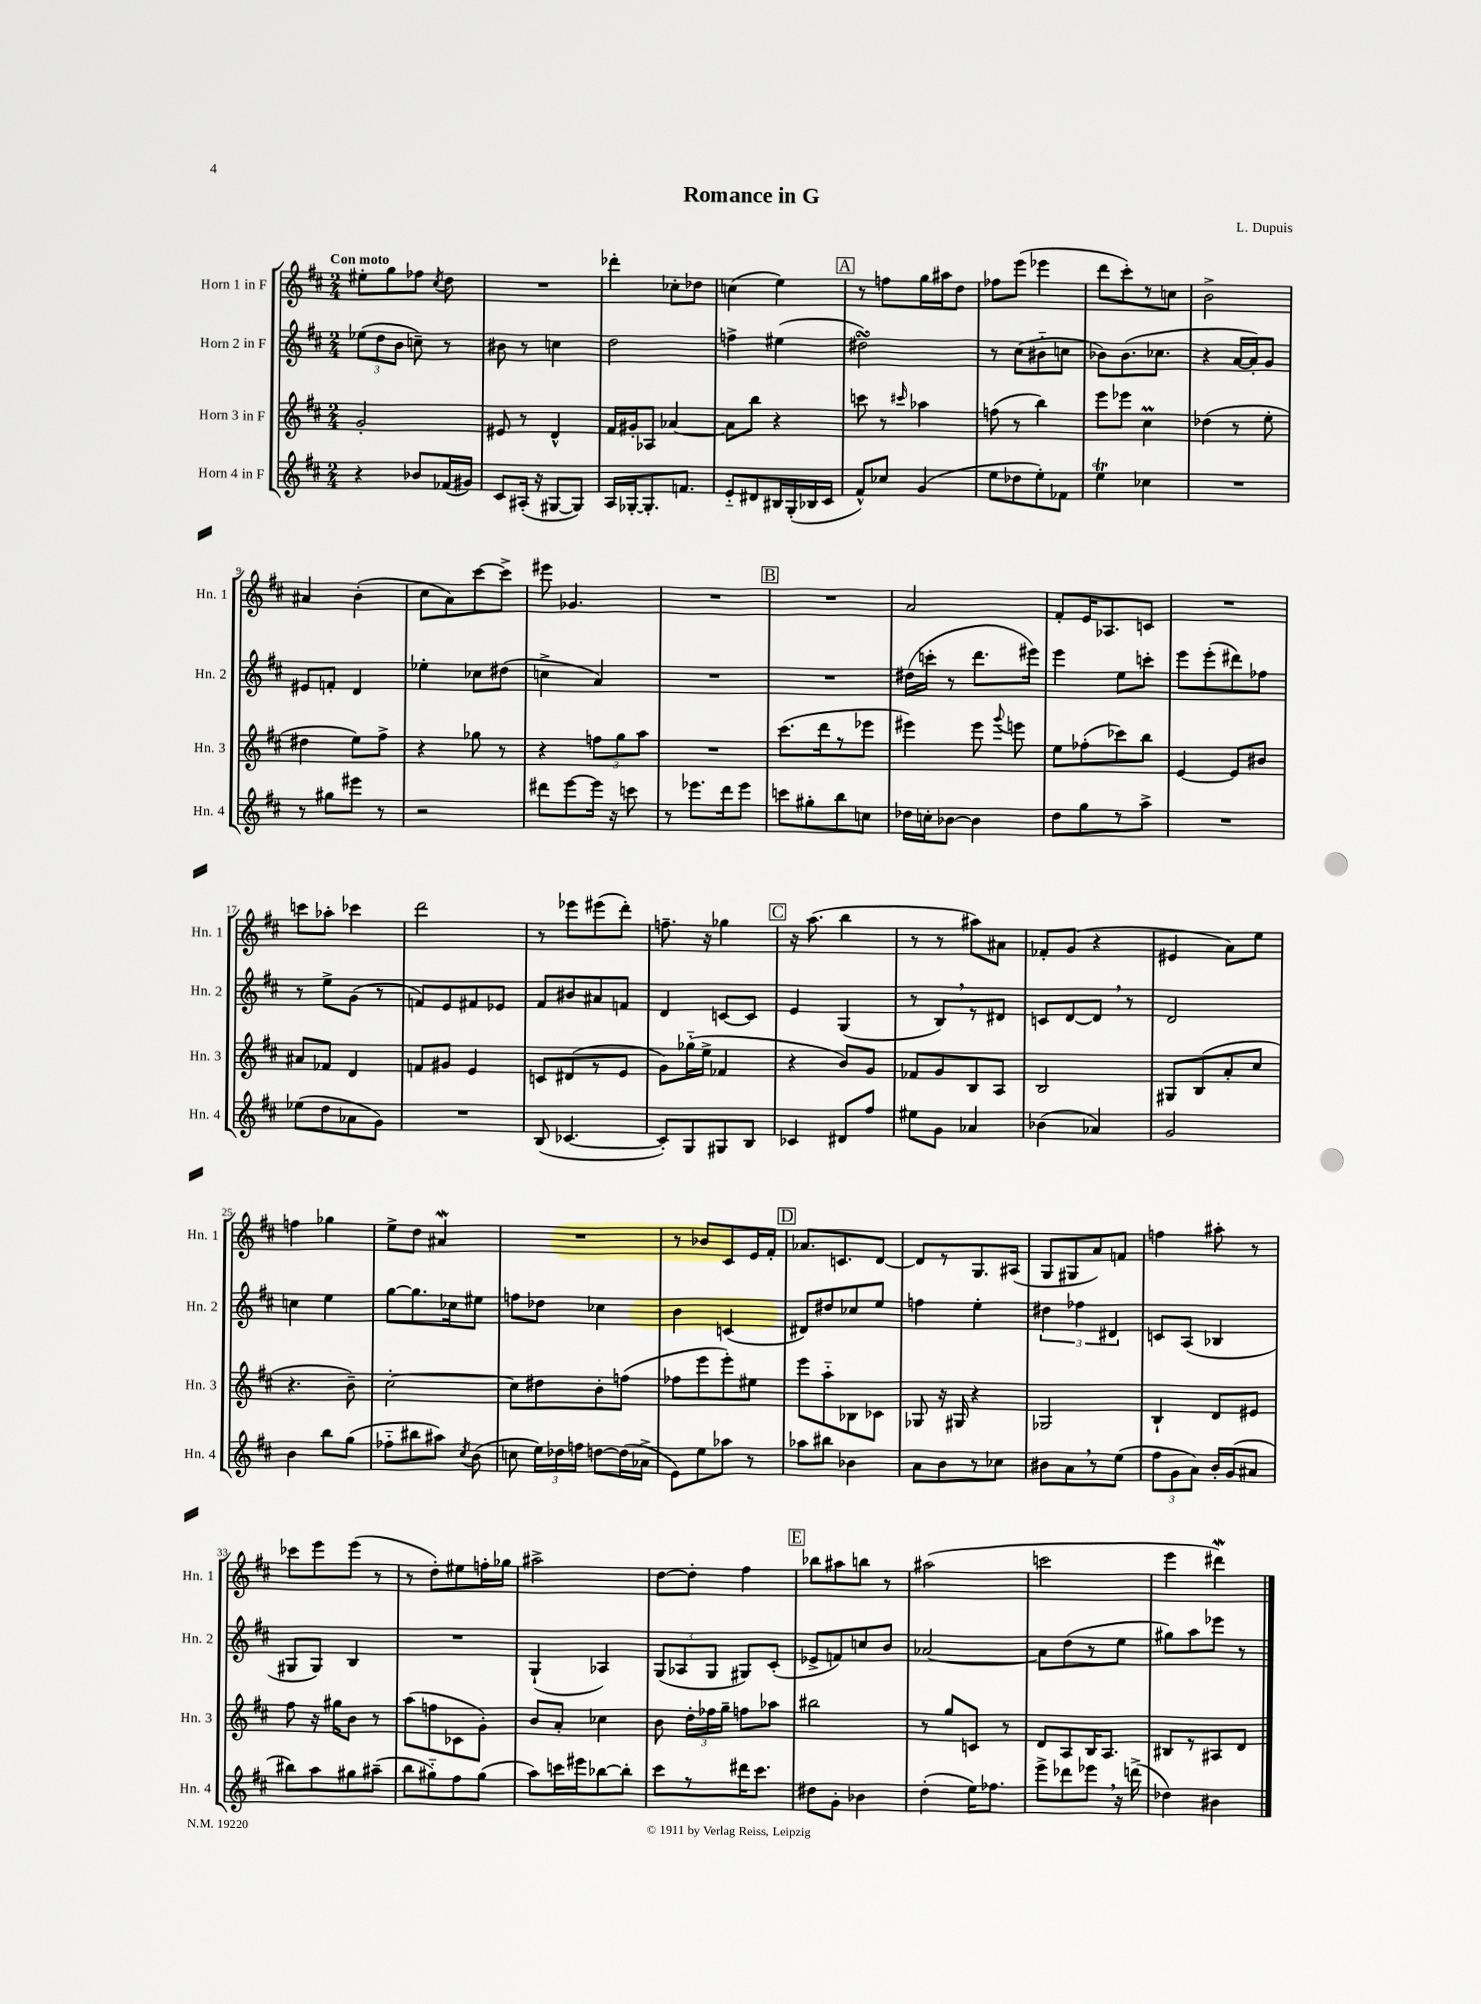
\header { title = "Romance in G" composer = "L. Dupuis" }
<<
\new StaffGroup <<
\new Staff = "s0" \with { instrumentName = "Horn 1 in F" shortInstrumentName = "Hn. 1" } {
    \clef treble \key d \major \numericTimeSignature \time 2/4 \tempo "Con moto"
    \autoBeamOff eis''8[-. g''8 fes''8] \acciaccatura { cis''8 } d''8 |
    R2 |
    des'''4-. ces''8[-. des''8] |
    c''4( e''4) |
    \mark \markup { \box "A" } r8 f''8[ g''16 ais''16 d''8] |
    fes''8[ e'''8]( ees'''4 |
    d'''8[ cis'''8-.) r8 c''8] |
    b'2-> |
    ais'4 b'4-.( |
    cis''8[ a'8) cis'''8~ cis'''8]-> |
    eis'''8 ges'4. |
    R2 |
    \mark \markup { \box "B" } R2 |
    a'2 |
    fis'8[-. e'16 aes8. c'8] |
    R2 |
    c'''8[ aes''8]-. ces'''4 |
    d'''2 |
    r8 ees'''8[ eis'''8( d'''8]-.) |
    f''8.-- r16 ges''4 |
    \mark \markup { \box "C" } r16 a''8.( b''4 |
    r8 r8 ais''8[) ais'8] |
    fes'8[-. g'8]( r4 |
    eis'4 a'8[) e''8] |
    f''4 ges''4 |
    e''8[-> d''8] ais'4\mordent |
    R2 |
    r8 bes'8[ cis'8 e'16 fis'16]-. |
    \mark \markup { \box "D" } aes'8.[ c'8. d'8]~ |
    d'8[ r8 g8. ais16]( |
    g8[ gis8 a'8) f'8] |
    f''4 ais''8-. r8 |
    ces'''8[ e'''8 e'''8]( r8 |
    r8 d''8[-.) eis''8 f''16-. ges''16] |
    ais''2-> |
    d''8[~ d''8]-. fis''4 |
    \mark \markup { \box "E" } bes''8[ ais''8 b''8] r8 |
    ais''2( |
    c'''2 |
    e'''4 dis'''4\mordent) \bar "|." |
}
\new Staff = "s1" \with { instrumentName = "Horn 2 in F" shortInstrumentName = "Hn. 2" } {
    \clef treble \key d \major \numericTimeSignature \time 2/4
    \autoBeamOff \tuplet 3/2 { ees''8[( d''8 b'8] } c''8--) r8 |
    bis'8 r8 c''4 |
    d''2 |
    f''4-> eis''4( |
    \mark \markup { \box "A" } dis''2\turn) |
    r8 cis''8[( bis'8-_ c''8] |
    bes'8[) bes'8.( ces''8.] |
    r4 a'16[~ a'16-.) g'8] |
    eis'8[ f'8]-. d'4 |
    ees''4-. ces''8[ dis''8]( |
    c''4-> a'4) |
    R2 |
    \mark \markup { \box "B" } R2 |
    dis''16[( c'''16]-. r8 d'''8.[ eis'''16]) |
    e'''4 e''8[ c'''8]-. |
    e'''8[ e'''8-.( dis'''8) fes''8] |
    r8 e''8[-> g'8]( r8 |
    f'8[) e'8 fis'8 ees'8] |
    fis'8[ bis'8 ais'8 f'8] |
    d'4 c'8[~ c'8] |
    \mark \markup { \box "C" } e'4 g4( |
    r8 b8[) \breathe r8 dis'8] |
    c'8[ d'8~ d'8] \breathe r8 |
    d'2 |
    c''4 e''4 |
    g''8[~ g''8. ces''16 eis''8] |
    f''8[ des''8] ces''4 |
    b'4 c'4( |
    \mark \markup { \box "D" } dis'8[) dis''8 ces''8 e''8] |
    f''4 e''4-. |
    \tuplet 3/2 { dis''4 fes''4 dis'4 } |
    c'8[ a8]( bes4 |
    gis8[ gis8]) b4 |
    R2 |
    g4-!( aes4) |
    \tuplet 3/2 { g8[( aes8 g8] } gis8[) cis'8]-.( |
    \mark \markup { \box "E" } ees'8[-> f'8) c''8 b'8] |
    aes'2~ |
    aes'8[ d''8( r8 e''8] |
    gis''8[) a''8 ees'''8] r8 \bar "|." |
}
\new Staff = "s2" \with { instrumentName = "Horn 3 in F" shortInstrumentName = "Hn. 3" } {
    \clef treble \key d \major \numericTimeSignature \time 2/4
    \autoBeamOff g'2-. |
    eis'8 r8 d'4-^ |
    fis'16[ gis'16-. aes8] aes'4~ |
    aes'8[ b''8] r4 |
    \mark \markup { \box "A" } c'''8 r8 \grace { cis'''16 } aes''4 |
    f''8( r8 b''4) |
    e'''8[ ees'''8] cis''4\prall |
    des''4( r8 e''8-. |
    dis''4 e''8[) fis''8]-> |
    r4 ges''8 r8 |
    r4 \tuplet 3/2 { f''8[ g''8 a''8] } |
    R2 |
    \mark \markup { \box "B" } cis'''8.[( d'''16 r8 ees'''8] |
    eis'''4) eis'''8 \appoggiatura { g'''8 } e'''8 |
    e''8[ fes''8-.( ces'''8) b''8] |
    e'4~ e'8[ bis'8] |
    ais'8[ fes'8] d'4 |
    f'8[ gis'8] e'4 |
    c'8[ dis'8( r8 e'8] |
    g'8[) ges''16-_( e''16]-> fes'4 |
    \mark \markup { \box "C" } r4 b'8[) g'8] |
    fes'8[ g'8 b8 a8] |
    b2 |
    gis8[ b8( a'8-. cis''8] |
    r4. b'8--) |
    cis''2~-. |
    cis''8[ dis''8 b'8-. f''8]( |
    fes''8[ e'''8 e'''8-.) eis''8] |
    \mark \markup { \box "D" } e'''8[ a''8-_ bes8 ces'8] |
    ges8 r16 gis16 r4 |
    ges2 |
    b4-! d'8[ eis'8] |
    fis''8 r16 gis''16[ b'8] r8 |
    a''8[( f''8 ces'8 g'8]-.) |
    b'8[ a'8]-. ces''4 |
    b'8 \tuplet 3/2 { d''16[-. fes''16 g''16]-- } f''8[ aes''8] |
    \mark \markup { \box "E" } bis''2 |
    r8 g''8[ c'8] r8 |
    d'8[ a8 b16 a8.] |
    bis8[ r8 ais8 d'8] \bar "|." |
}
\new Staff = "s3" \with { instrumentName = "Horn 4 in F" shortInstrumentName = "Hn. 4" } {
    \clef treble \key d \major \numericTimeSignature \time 2/4
    \autoBeamOff r4 bes'8[ fes'16( gis'16]) |
    cis'8[ ais16]-.( r16 gis8[~ gis8]) |
    a16[ ges16~-. ges8.-. f'8.] |
    e'8[-_ dis'8 bis16 g16-.( bes16 cis'16] |
    \mark \markup { \box "A" } fis'8[-^) ces''8] g'4( |
    e''8[ des''8 e''8-.) fes'8] |
    e''4\trill ces''4 |
    R2 |
    r8 gis''8[ eis'''8] r8 |
    r2 |
    dis'''8[ e'''8~ e'''16] r16 c'''8 |
    r8 ees'''8.[ d'''16 ees'''8] |
    \mark \markup { \box "B" } c'''8[ gis''8-. b''8 c''8] |
    des''16[ c''16-. bes'8]~ bes'4 |
    d''8[ g''8 r8 a''8]-> |
    R2 |
    ees''8[( d''8 aes'8 g'8]) |
    R2 |
    b8( ces'4.~ |
    ces'8[-.) g8 gis8 b8] |
    \mark \markup { \box "C" } ces'4 dis'8[ fis''8] |
    eis''8[ g'8] aes'4 |
    bes'4( aes'4) |
    g'2 |
    b'4 b''8[ g''8]( |
    fes''8[-_ bis''8 ais''8]) \acciaccatura { cis''8 } b'8( |
    c''8 \tuplet 3/2 { e''16[) des''16 f''16] } d''8[~ d''16( aes'16]-> |
    e'8[) e''8 aes''8] r8 |
    \mark \markup { \box "D" } aes''8[ bis''8] bes'4 |
    a'8[ b'8 r8 ces''8] |
    bis'8[ a'8 \breathe r8 e''8]( |
    \tuplet 3/2 { fis''8[ g'8 a'8]) } b'16[-. g'16( ais'8] |
    bis''8[) a''8 gis''8 ais''8]--( |
    b''8[ gis''8-_) fis''8 gis''8]( |
    a''8[) c'''16 eis'''16 bes''8~ bes''8]-. |
    cis'''8[ r8 dis'''16 cis'''8.] |
    \mark \markup { \box "E" } dis''8[ g'8]-. bes'4 |
    d''4-.( e''16[) fes''8.] |
    e'''8[-> des'''8 ees'''8] \breathe r16 d'''16->( |
    des''4) bis'4 \bar "|." |
}
>>
>>
